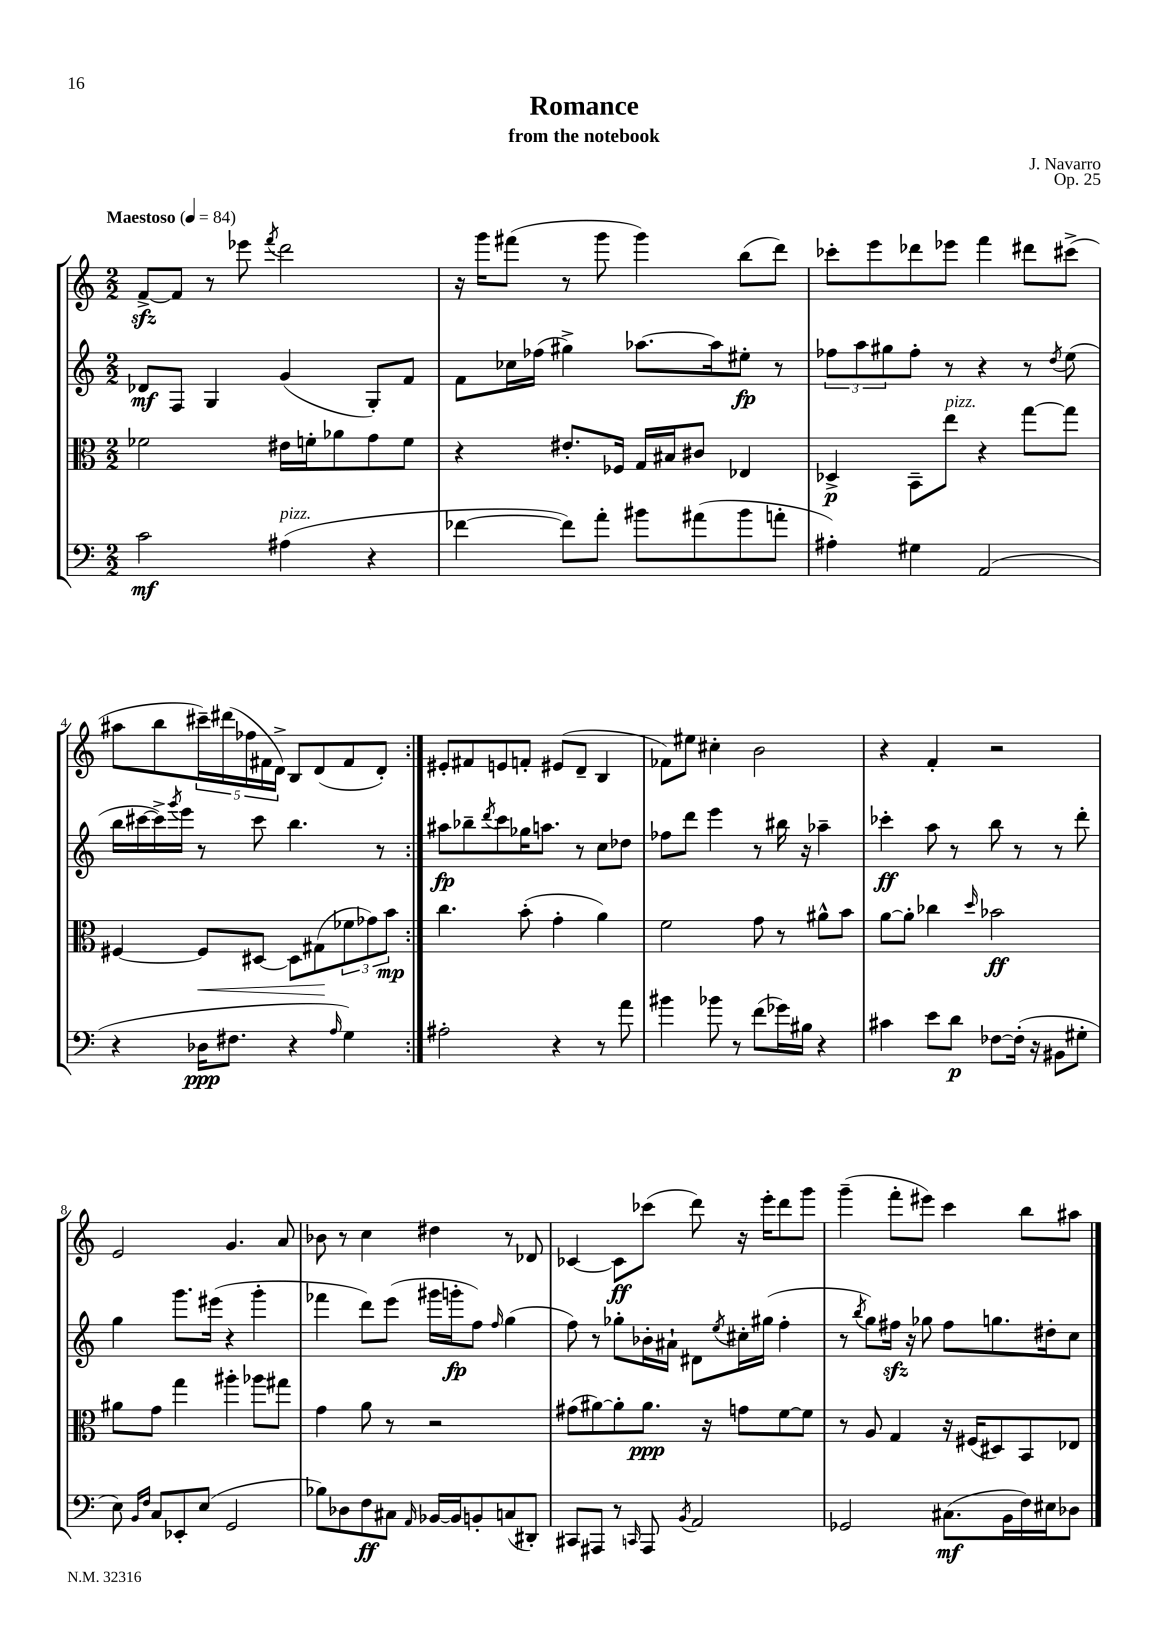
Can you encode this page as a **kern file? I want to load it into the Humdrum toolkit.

**kern	**dynam	**kern	**dynam	**kern	**dynam	**kern	**dynam
*part4	*part4	*part3	*part3	*part2	*part2	*part1	*part1
*staff4	*staff4	*staff3	*staff3	*staff2	*staff2	*staff1	*staff1
*clefF4	*	*clefC3	*	*clefG2	*	*clefG2	*
*k[]	*	*k[]	*	*k[]	*	*k[]	*
*M2/2	*	*M2/2	*	*M2/2	*	*M2/2	*
*MM84	*	*MM84	*	*MM84	*	*MM84	*
=1	=1	=1	=1	=1	=1	=1	=1
!	!	!	!	!	!	!LO:TX:a:B:t=Maestoso	!
2c\	mf	2f-X\	.	8d-X/L	mf	[8fzz^/L	.
.	.	.	.	8F/J	.	8f/J]	.
.	.	.	.	4G/	.	8r	.
.	.	.	.	.	.	8eee-X\	.
.	.	.	.	.	.	8qfff/	.
!LO:TX:a:i:t=pizz.	!	!	!	!	!	!	!
(4A#X\	.	16e#X\LL	.	(4g/	.	2ddd\	.
.	.	16fn'\J	.	.	.	.	.
.	.	8a-X\	.	.	.	.	.
4r	.	8g\	.	8G'/L)	.	.	.
.	.	8f\J	.	8f/J	.	.	.
=2	=2	=2	=2	=2	=2	=2	=2
[4f-X\	.	4r	.	8f\L	.	16r	.
.	.	.	.	.	.	16ggg\KL	.
.	.	.	.	16cc-X\L	.	(8fff#X\J	.
.	.	.	.	(16ff-X\JJ	.	.	.
8f-\L])	.	8.e#X'/L	.	4gg#X^\)	.	8r	.
8a'\J	.	.	.	.	.	8ggg\	.
.	.	16F-X/Jk	.	.	.	.	.
8b#X\L	.	16G/LL	.	[8.aa-X\L	.	4ggg\)	.
.	.	16B#X/J	.	.	.	.	.
(8a#X\	.	8c#X/J	.	.	.	.	.
.	.	.	.	16aa-\k]	.	.	.
8b#\	.	4E-X/	.	8ee#X'\J	fp	(8bb\L	.
8an'\J	.	.	.	8r	.	8ddd\J)	.
=3	=3	=3	=3	=3	=3	=3	=3
4A#X'\)	.	4D-X^/	p	12ff-X\L	.	8ccc-X'\L	.
.	.	.	.	12aa\	.	.	.
.	.	.	.	.	.	8eee\	.
.	.	.	.	12gg#X\	.	.	.
4G#X\	.	8BB~\L	.	8ff-'\J	.	8ddd-X\	.
!	!	!LO:TX:a:i:t=pizz.	!	!	!	!	!
.	.	8ee\J	.	8r	.	8eee-X\J	.
(2AA/	.	4r	.	4r	.	4fff\	.
.	.	[8gg\L	.	8r	.	8ddd#X\L	.
.	.	.	.	8qdd/	.	.	.
.	.	8gg\J]	.	(8ee\	.	(8ccc#X^\J	.
!!LO:LB:g=z
=4	=4	=4	=4	=4	=4	=4	=4
4r	.	[4F#X/	.	16bb\LL	.	8aa#X\L	.
.	.	.	.	[16ccc#X\	.	.	.
.	.	.	.	16ccc#^\])	.	8bb\	.
.	.	.	.	8qggg/	.	.	.
.	.	.	.	16eee\JJ	.	.	.
!	!	!	!LO:HP:b	!	!	!	!
16D-X\KL	ppp	8F#/L]	<	8r	.	20ccc#X~\L)	.
.	.	.	.	.	.	(20ddd#X\	.
8.F#X\J	.	.	.	.	.	.	.
.	.	.	.	.	.	20ff-X\	.
.	.	[8D#X/J	.	8ccc#\	.	.	.
.	.	.	.	.	.	20f#X\	.
.	.	.	.	.	.	20d^\JJ)	.
4r	.	8D#\L]	.	4.bb\	.	8B/L	.
.	.	(8G#X\	.	.	.	(8d/	.
16qqA/	.	.	.	.	.	.	.
4G\)	.	12f-X\	[	.	.	8f#/	.
.	.	12g-X\)	.	.	.	.	.
.	.	.	.	8r	.	8d'/J)	.
.	.	12b\J	mp	.	.	.	.
=5:|!	=5:|!	=5:|!	=5:|!	=5:|!	=5:|!	=5:|!	=5:|!
2A#X'\	.	4.cc\	.	8aa#X\L	fp	8e#X'/L	.
.	.	.	.	8bb-X~\	.	8f#X/	.
.	.	.	.	8qddd/	.	.	.
.	.	.	.	8ccc\	.	8en/	.
.	.	(8b'\	.	16gg-X\K	.	8fn'/J	.
.	.	.	.	8.aan\J	.	.	.
4r	.	4g'\	.	.	.	(8e#X/L	.
.	.	.	.	8r	.	8d~/J	.
8r	.	4a\)	.	8cc\L	.	4B/	.
8a\	.	.	.	8dd-X\J	.	.	.
=6	=6	=6	=6	=6	=6	=6	=6
4b#X\	.	2f\	.	8ff-X\L	.	8f-X\L)	.
.	.	.	.	8ddd\J	.	8ee#X\J	.
8b-X\	.	.	.	4eee\	.	4cc#X'\	.
8r	.	.	.	.	.	.	.
(8f\L	.	8g\	.	8r	.	2b\	.
16g-X\L)	.	8r	.	16bb#X\	.	.	.
16B#X\JJ	.	.	.	16r	.	.	.
4r	.	8a#X^^\L	.	4aa-X~\	.	.	.
.	.	8b\J	.	.	.	.	.
=7	=7	=7	=7	=7	=7	=7	=7
4c#X\	.	[8a\L	.	4ccc-X'\	ff	4r	.
.	.	8a'\J]	.	.	.	.	.
8e\L	.	4cc-X\	.	8aa\	.	4f'/	.
8d\J	p	.	.	8r	.	.	.
.	.	16qqdd/	.	.	.	.	.
[8F-X\L	.	2b-X\	ff	8bb\	.	2r	.
(16F-'\Jk]	.	.	.	8r	.	.	.
16r	.	.	.	.	.	.	.
8BB#X\L	.	.	.	8r	.	.	.
8G#X'\J	.	.	.	8ddd'\	.	.	.
!!LO:LB:g=z
=8	=8	=8	=8	=8	=8	=8	=8
8E\)	.	8a#X\L	.	4gg\	.	2e/	.
16qqBB/LL	.	.	.	.	.	.	.
16qqF/JJ	.	.	.	.	.	.	.
8C/L	.	8g\J	.	.	.	.	.
8EE-X'/	.	4gg\	.	8.ggg\L	.	.	.
(8E/J	.	.	.	.	.	.	.
.	.	.	.	(16eee#X\Jk	.	.	.
2GG/	.	4aa#X'\	.	4r	.	4.g/	.
.	.	8aa-X\L	.	4ggg'\	.	.	.
.	.	8gg#X\J	.	.	.	8a/	.
=9	=9	=9	=9	=9	=9	=9	=9
8B-X\L)	.	4g\	.	4fff-X\	.	8b-X\	.
8D-X\	.	.	.	.	.	8r	.
8F\	ff	8a\	.	8ddd\L)	.	4cc\	.
8C#X\J	.	8r	.	(8eee\J	.	.	.
16qqAA/	.	.	.	.	.	.	.
[16BB-X/LL	.	2r	.	16ggg#X\LL	.	4dd#X\	.
16BB-/J]	.	.	.	16gggn'\J	fp	.	.
8BBn'/	.	.	.	8ff\J)	.	.	.
.	.	.	.	16qqff/	.	.	.
(8Cn/	.	.	.	(4gg\	.	8r	.
8DD#X'/J)	.	.	.	.	.	8d-X/	.
=10	=10	=10	=10	=10	=10	=10	=10
8CC#X/L	.	(8g#X\L	.	8ff\)	.	[4c-X/	.
8AAA#X/J	.	[8a#X\)	.	8r	.	.	.
8r	.	8a#'\]	.	8gg-X'\L	.	8c-\L]	ff
16qqCCn/	.	.	.	.	.	.	.
8AAA#/	.	8.a#\J	ppp	16b-X'\L	.	(8ccc-X\J	.
.	.	.	.	16a#X`\JJ	.	.	.
8qBB/	.	.	.	.	.	.	.
2AA/	.	.	.	8d#X\L	.	8ddd\)	.
.	.	16r	.	.	.	.	.
.	.	.	.	8qee/	.	.	.
.	.	8gn\L	.	16cc#X'\L	.	16r	.
.	.	.	.	(16gg#X\JJ	.	16eee'\KL	.
.	.	[8f\	.	4ff'\	.	8ddd\	.
.	.	8f\J]	.	.	.	8ggg\J	.
=11	=11	=11	=11	=11	=11	=11	=11
2GG-X/	.	8r	.	8r	.	(4ggg~\	.
.	.	.	.	8qbb/	.	.	.
.	.	8A/	.	8gg\L)	.	.	.
.	.	4G/	.	16ff#Xzz\Jk	.	8fff'\L	.
.	.	.	.	16r	.	.	.
.	.	.	.	8gg-X\	.	8eee#X\J)	.
(8.C#X\L	mf	16r	.	8ff#\L	.	4ccc\	.
.	.	(16F#X/KL	.	.	.	.	.
.	.	8D#X/)	.	8.ggn\	.	.	.
16BB\L	.	.	.	.	.	.	.
16F\)	.	8BB/	.	.	.	8bb\L	.
16E#X\J	.	.	.	16dd#X'\k	.	.	.
8D-X\J	.	8E-X/J	.	8cc\J	.	8aa#X\J	.
==	==	==	==	==	==	==	==
*-	*-	*-	*-	*-	*-	*-	*-
